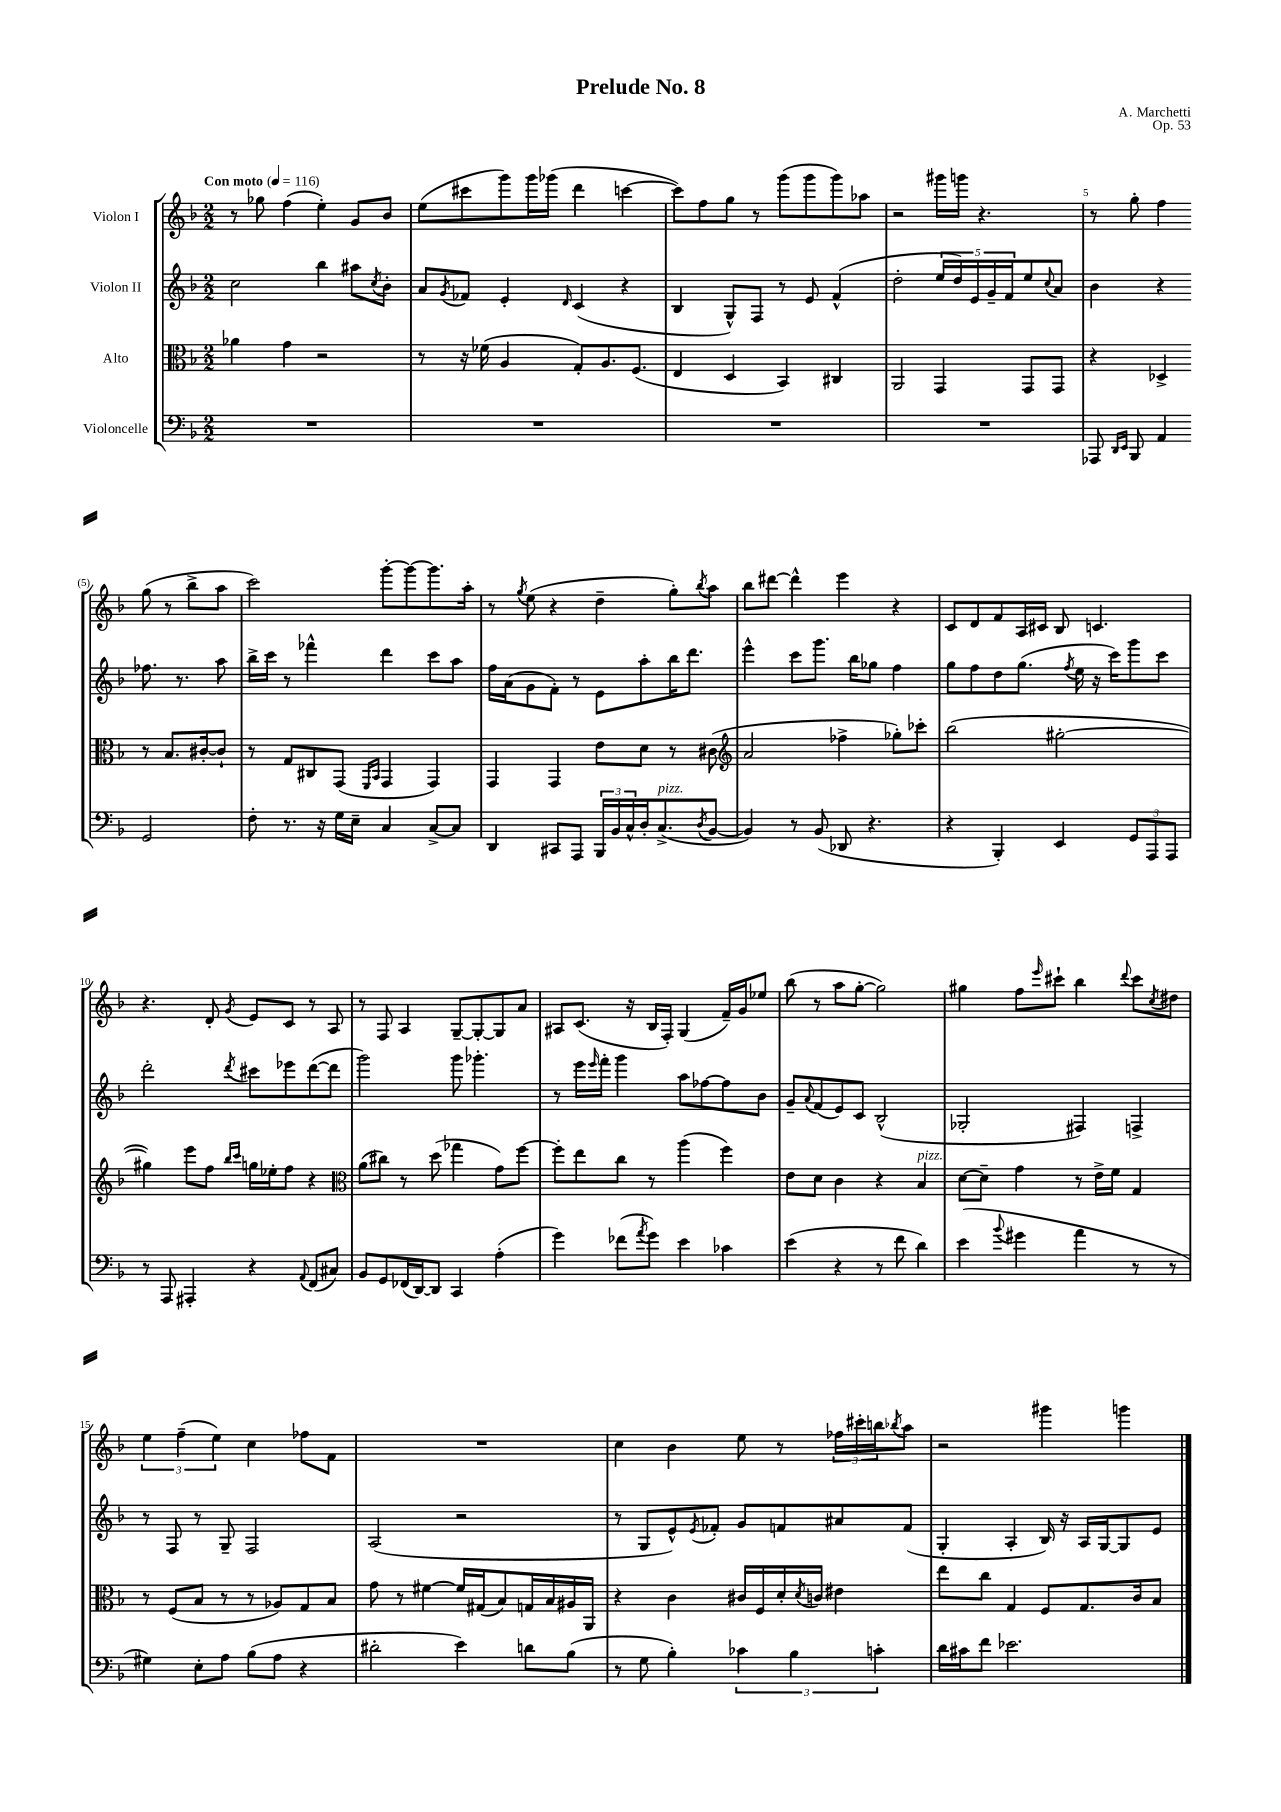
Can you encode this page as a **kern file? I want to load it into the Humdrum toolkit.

**kern	**kern	**kern	**kern
*staff4	*staff3	*staff2	*staff1
*clefF4	*clefC3	*clefG2	*clefG2
*k[b-]	*k[b-]	*k[b-]	*k[b-]
*M2/2	*M2/2	*M2/2	*M2/2
*MM116	*MM116	*MM116	*MM116
1r	4a-\	2cc\	8r
.	.	.	8gg-\
.	4g\	.	(4ff\
.	2r	4bb-\	4ee'\)
.	.	8aa#\L	8g/L
.	.	8qcc/	.
.	.	8b-'\J	8b-/J
=	=	=	=
1r	8r	8a/L	(8ee\L
.	.	8qg/	.
.	16r	8f-/J	8ccc#\
.	(16f-\	.	.
.	4A/	4e'/	8ggg\)
.	.	.	16ggg\L
.	.	.	(16ggg-\JJ
.	.	16qqd/	.
.	8G'/L)	(4c/	4ddd\
.	8.A/	.	.
.	.	4r	[4ccc\
.	(8.F/J	.	.
=	=	=	=
1r	4E/	4B-/	8ccc\]L)
.	.	.	8ff\
.	4D/	8G^^/L)	8gg\J
.	.	8F/J	8r
.	4BB-/)	8r	(8ggg\L
.	.	8e/	8ggg\
.	4C#/	(4f^^/	8ggg\)
.	.	.	8aa-\J
=	=	=	=
1r	2AA/	2dd'\	2r
.	4GG/	20ee/LL	16ggg#\LL
.	.	20dd/)	.
.	.	.	16ggg\JJ
.	.	20e/	.
.	.	.	4.r
.	.	20g~/	.
.	.	20f/J	.
.	8GG/L	8ee/	.
.	.	8qqcc/	.
.	8GG/J	8a/J	.
=	=	=	=
8AAA-/	4r	4b-\	8r
16qqDD/LL	.	.	.
16qqEE/JJ	.	.	.
8BBB-/	.	.	8gg'\
4AA/	4D-^/	4r	4ff\
2GG/	8r	8.ff-\	(8gg\
.	8.B-/L	.	8r
.	.	8.r	.
.	.	.	8bb-^\L
.	[16c#'/k	.	.
.	8c#`/]J	8aa\	8aa\J
=	=	=	=
8F'\	8r	16bb-^\LL	2ccc\)
.	.	16ccc\JJ	.
8.r	8G/L	8r	.
.	8C#/	4fff-^^\	.
16r	.	.	.
16G\LL	(8GG/J	.	.
16E~\JJ	.	.	.
.	16qqFF/LL	.	.
.	16qqBB-/JJ	.	.
4C/	4GG/	4ddd\	[8ggg'\L
.	.	.	8ggg\_
[8C^/L	4GG/)	8ccc\L	8.ggg\]
8C/]J	.	8aa\J	.
.	.	.	16aa'\Jk
=	=	=	=
4DD/	4GG/	16ff\LL	8r
.	.	(16a\J	.
.	.	.	8qgg/
.	.	8g\	(8ee\
8CC#/L	4GG/	8f'\J)	4r
8AAA/J	.	8r	.
24BBB-/LL	8e\L	8e\L	4dd~\
24BB-/	.	.	.
24C^^/	.	.	.
16D'/J	8d\J	8aa'\	.
(8.C^/	.	.	.
.	8r	16bb-\K	8gg'\L)
.	.	8.ddd\J	.
8qD/	.	.	8qbb-/
[8BB-/J	(8c#\	.	8aa\J
=	=	=	=
*	*clefG2	*	*
4BB-/])	2a/	4eee^^\	8bb-\L
.	.	.	[8ddd#\J
8r	.	8ccc\L	4ddd#^^\]
(8BB-/	.	8.ggg\J	.
8DD-/	4ff-^\	.	4eee\
.	.	16bb-\LK	.
4.r	.	8gg-\J	.
.	8gg-'\L)	4ff\	4r
.	8ccc-'\J	.	.
=	=	=	=
4r	(2bb-\	8gg\L	8c/L
.	.	8ff\	8d/
4BBB-'/)	.	8dd\	8f/
.	.	(8.gg\J	16A/L
.	.	.	16c#/JJ
4EE/	[2gg#'\	.	8B-/
.	.	8qff/	.
.	.	16ee\	.
.	.	16r	4.c/
.	.	16ccc\LK)	.
12GG/L	.	8ggg\	.
12AAA/	.	.	.
.	.	8ccc\J	.
12AAA/J	.	.	.
=	=	=	=
8r	4gg#\])	2ddd'\	4.r
8AAA/	.	.	.
4AAA#'/	8eee\L	.	.
.	8ff\J	.	8d'/
.	16qqbb-/LL	.	.
.	16qqccc/JJ	8qddd/	8qg/
4r	16gg\LL	8ccc#\L	8e/L
.	16ee-'\J	.	.
.	8ff\J	8eee-\	8c/J
8qqAA/	.	.	.
(8FF/L	4r	([8ddd\	8r
8C#/J)	.	8ddd\]J	8A/
=	=	=	=
*	*clefC3	*	*
8BB-/L	(8a\L	2ggg\)	8r
8GG/	8cc#\J)	.	8F/
(16FF-/L	8r	.	4A/
[16DD/J)	.	.	.
8DD/]J	(8dd\	.	.
4CC/	4gg-\	8ggg\	[8G~/L
.	.	4.ggg-'\	8G'/_
(4A'\	8g\L)	.	8G/]
.	[8ff\J	.	8a/J
=	=	=	=
4g\)	8ff'\]L	8r	8A#/L
.	8ee\	16eee\LL	(8.c/J
.	.	16qqeee/	.
.	.	16fff'\JJ	.
(8f-\L	8cc\J	4ggg\	.
.	.	.	16r
8qa/	.	.	.
8g\J)	8r	.	16B-/LL
.	.	.	16F'/JJ)
4e\	(4aa\	8aa\L	(4G/
.	.	[8ff-\	.
4c-\	4ff\)	8ff-\]	16f~/LL)
.	.	.	16g/J
.	.	8b-\J	8ee-/J
=	=	=	=
(4e\	8e\L	8g~/L	(8bb-\
.	.	8qqa/	.
.	8d\J	(8f/	8r
4r	4c\	8e/)	8aa\L
.	.	8c/J	[8gg'\J
8r	4r	(2B-^^/	2gg\])
8f\	.	.	.
4d\)	4B-/	.	.
=	=	=	=
(4e\	[8d\L	2G-'/	4gg#\
.	8d~\]J	.	.
8qqb-/	.	.	.
4g#\	4g\	.	8ff\L
.	.	.	16qqeee/
.	.	.	8ccc#`\J
4a\	8r	4F#/)	4bb-\
.	16e^\LL	.	.
.	16f\JJ	.	.
.	.	.	8qqddd/
8r	4G/	4F^/	8ccc#\L
.	.	.	8qcc/
8r	.	.	8dd#\J
=	=	=	=
4G#\)	8r	8r	6ee\
.	(8F/L	8F/	.
.	.	.	(6ff~\
8E'\L	8B-/J	8r	.
.	.	.	6ee\)
8A\J	8r	8G~/	.
(8B-\L	8r	2F/	4cc\
8A\J	8A-/L)	.	.
4r	8G/	.	8ff-\L
.	8B-/J	.	8f\J
=	=	=	=
2d#'\	8g\	(2A/	1r
.	8r	.	.
.	[4f#\	.	.
4e\)	16f#/]LL	2r	.
.	(16G#/J	.	.
.	8B-/)	.	.
8d\L	16G/L	.	.
.	16B-/	.	.
(8B-\J	16A#/	.	.
.	16AA/JJ	.	.
=	=	=	=
8r	4r	8r	4cc\
8G\	.	8G/L	.
4B-'\)	4c\	8e^^/)	4b-\
.	.	8qe/	.
.	.	8f-'/J	.
6c-\	16c#/LL	8g/L	8ee\
.	16F/	.	.
.	16d'/	8f/	8r
6B-\	.	.	.
.	8qd/	.	.
.	16c/JJ	.	.
.	4e#\	8a#/	24ff-\LL
.	.	.	24ccc#'\
6c'\	.	.	24bb\J
.	.	.	8qbb-/
.	.	(8f/J	8aa\J
=	=	=	=
16d\LL	8ee\L	4G'/	2r
16c#\J	.	.	.
8f\J	8cc\J	.	.
2.e-\	4G/	4A'/	.
.	8F/L	16B-/)	4ggg#\
.	.	16r	.
.	8.G/	16A/LL	.
.	.	[16G/J	.
.	.	8G/]	4ggg\
.	16c/k	.	.
.	8B-/J	8e/J	.
==	==	==	==
*-	*-	*-	*-
